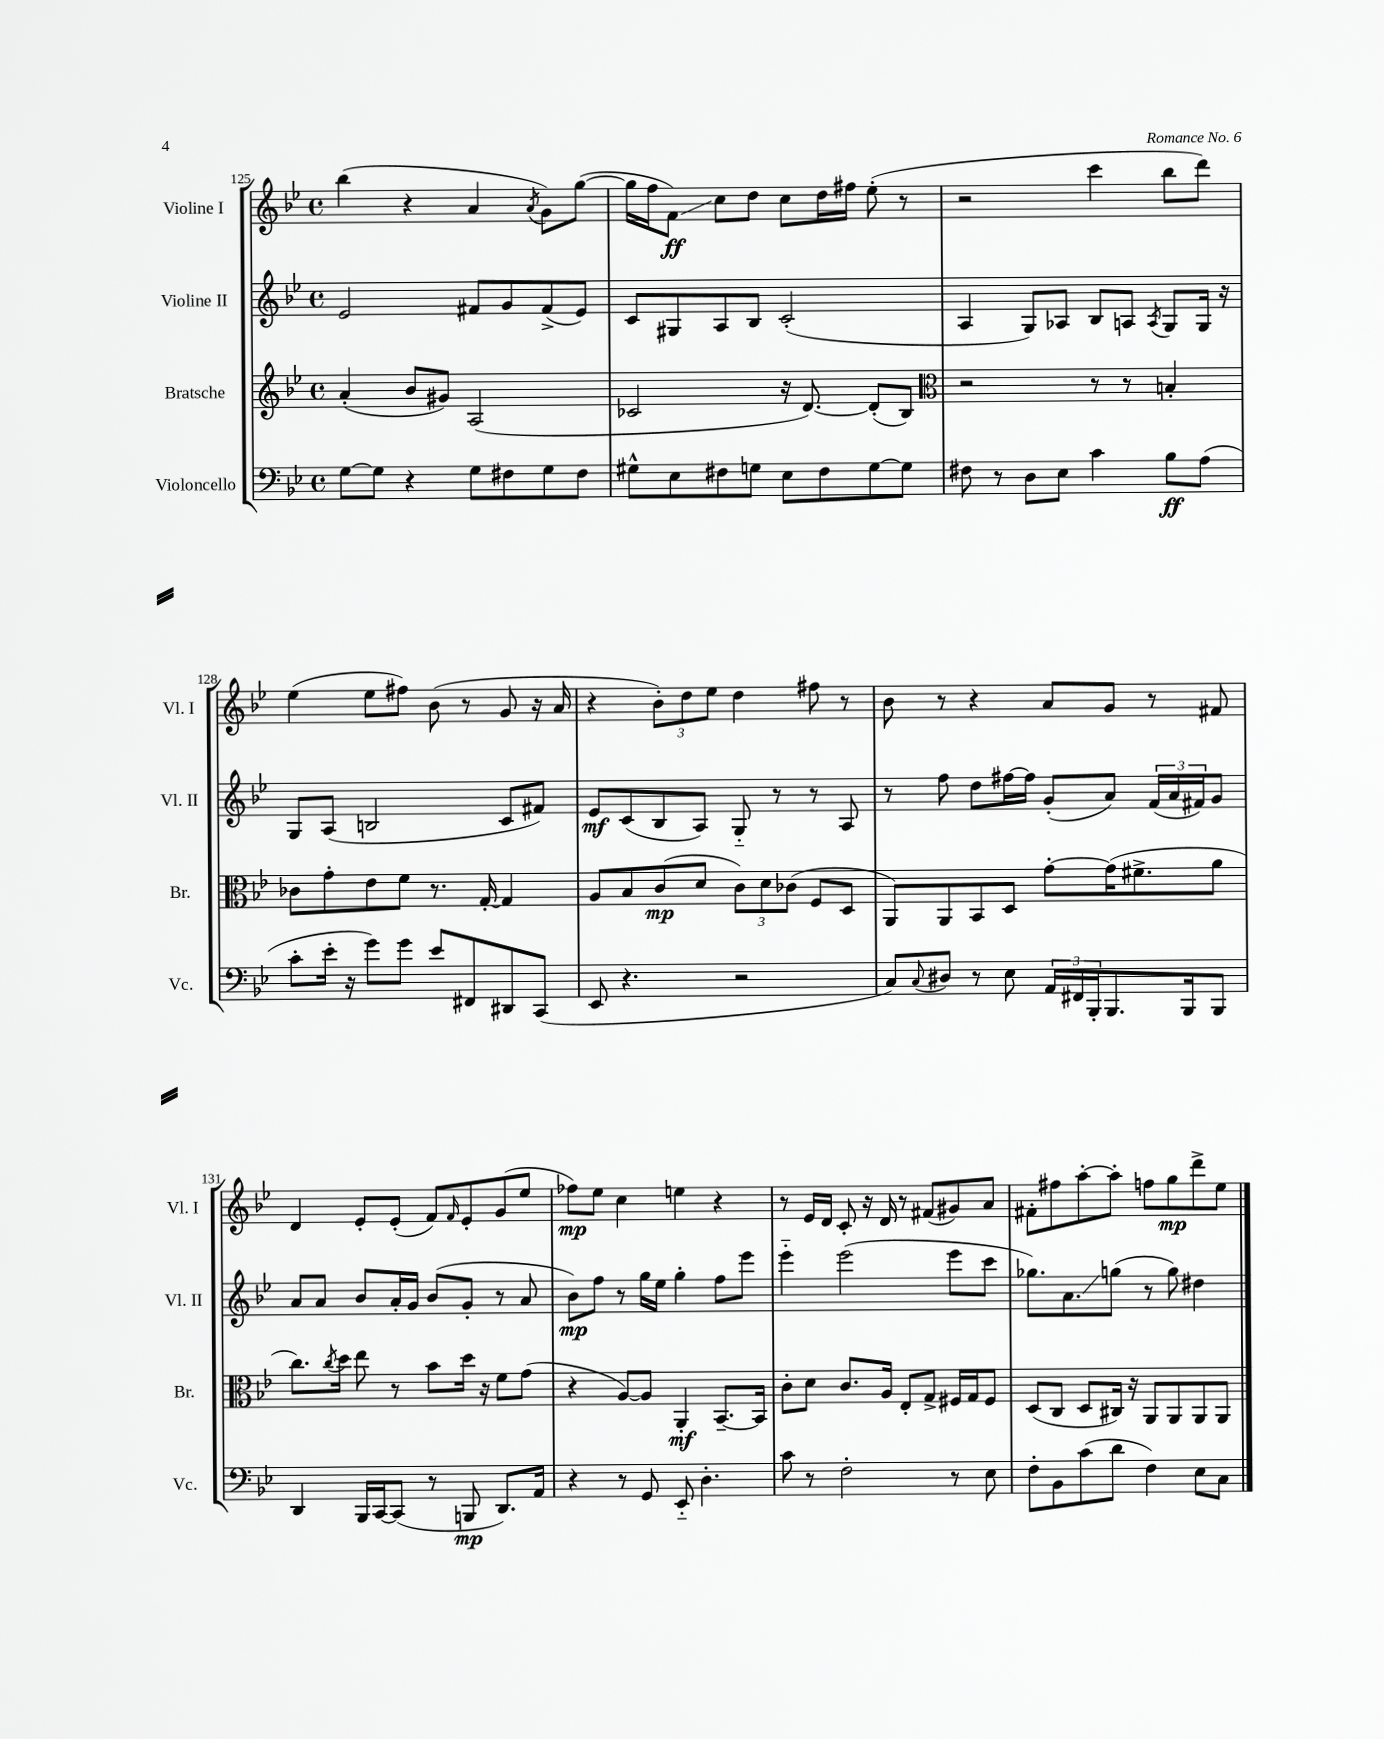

**kern	**kern	**kern	**kern
*staff4	*staff3	*staff2	*staff1
*clefF4	*clefG2	*clefG2	*clefG2
*k[b-e-]	*k[b-e-]	*k[b-e-]	*k[b-e-]
*M4/4	*M4/4	*M4/4	*M4/4
*met(c)	*met(c)	*met(c)	*met(c)
[8G	(4a'	2e-	(4bb-
8G]	.	.	.
4r	8b-	.	4r
.	8g#)	.	.
8G	(2A	8f#	4a
8F#	.	8g	.
.	.	.	8qa
8G	.	(8f#^	8g)
8F#	.	8e-)	([8gg
=	=	=	=
8G#^^	2c-	8c	16gg]
.	.	.	16ff
8E-	.	8G#	8f)
8F#	.	8A	8cc
8G	.	8B-	8dd
8E-	16r	(2c'	8cc
.	[8.d)	.	.
8F#	.	.	16dd
.	.	.	16ff#
[8G	(8d']	.	(8ee-'
8G]	8B-)	.	8r
=	=	=	=
*	*clefC3	*	*
8F#	2r	4A	2r
8r	.	.	.
8D	.	8G)	.
8E-	.	8A-	.
4c	8r	8B-	4ccc
.	8r	8A	.
.	.	8qA	.
8B-	4B'	8G	8bb-
(8A	.	16G	8ddd)
.	.	16r	.
=	=	=	=
8c'	8c-	8G	(4ee-
16e-'	8g'	(8A	.
16r	.	.	.
8g)	8e-	2B	8ee-
8g	8f	.	8ff#)
8e-	8.r	.	(8b-
8FF#	.	.	8r
.	[16G'	.	.
8DD#	4G]	8c	8g
(8CC	.	8f#)	16r
.	.	.	16a
=	=	=	=
8EE-	8A	8e-	4r
4.r	8B-	(8c	.
.	(8c	8B-	12b-')
.	.	.	12dd
.	8d	8A)	.
.	.	.	12ee-
2r	12c)	8G'~	4dd
.	12d	.	.
.	.	8r	.
.	(12c-	.	.
.	8F	8r	8ff#
.	8D	8A	8r
=	=	=	=
8C)	8AA)	8r	8b-
8qqC	.	.	.
8D#	8AA	8ff	8r
8r	8BB-	8dd	4r
8E-	8D	[16ff#	.
.	.	16ff#]	.
24AA	[8g'	(8g'	8a
24FF#	.	.	.
24BBB-'	.	.	.
8.BBB-	(16g]	8a)	8g
.	8.f#^	.	.
.	.	(24f	8r
.	.	24a	.
16BBB-	.	.	.
.	.	24f#)	.
8BBB-	8a	8g	8f#
=	=	=	=
4DD	8.cc)	8a	4d
.	.	8a	.
.	8qcc	.	.
.	16dd	.	.
16BBB-	8ee-	8b-	8e-'
[16CC	.	.	.
(8CC]	8r	16a'	(8e-'
.	.	16g	.
8r	8b-	(8b-	8f)
.	.	.	16qqf
8BBB	16dd	8g'	8e-'
.	16r	.	.
8.DD)	8f	8r	(8g
.	(8g	8a	8ee-
16AA	.	.	.
=	=	=	=
4r	4r	8b-)	8ff-)
.	.	8ff	8ee-
8r	[8A)	8r	4cc
8GG	8A]	16gg	.
.	.	16ee-	.
8EE-'~	4AA'	4gg'	4ee
4.D'	.	.	.
.	[8.BB-~	8ff	4r
.	.	8eee-	.
.	16BB-]	.	.
=	=	=	=
8c	8c'	4eee-'~	8r
8r	8d	.	16e-
.	.	.	16d
2F'	8.c	(2eee-	8c'
.	.	.	16r
.	16A	.	16d
.	8E-'	.	8r
.	8G^	.	(8f#
8r	16F#	8eee-	8g#)
.	16G	.	.
8E-	8F#	8ccc	8a
=	=	=	=
8F'	(8D	8.gg-)	8f#'
8BB-	8C	.	8ff#
.	.	8.a	.
(8c	8D	.	[8aa'
8d	16C#)	(8gg	8aa']
.	16r	.	.
4F)	8AA	8r	8ff
.	8AA	8gg)	8gg
8E-	8AA	4dd#	8ddd^
8C	8AA	.	8ee-
==	==	==	==
*-	*-	*-	*-
